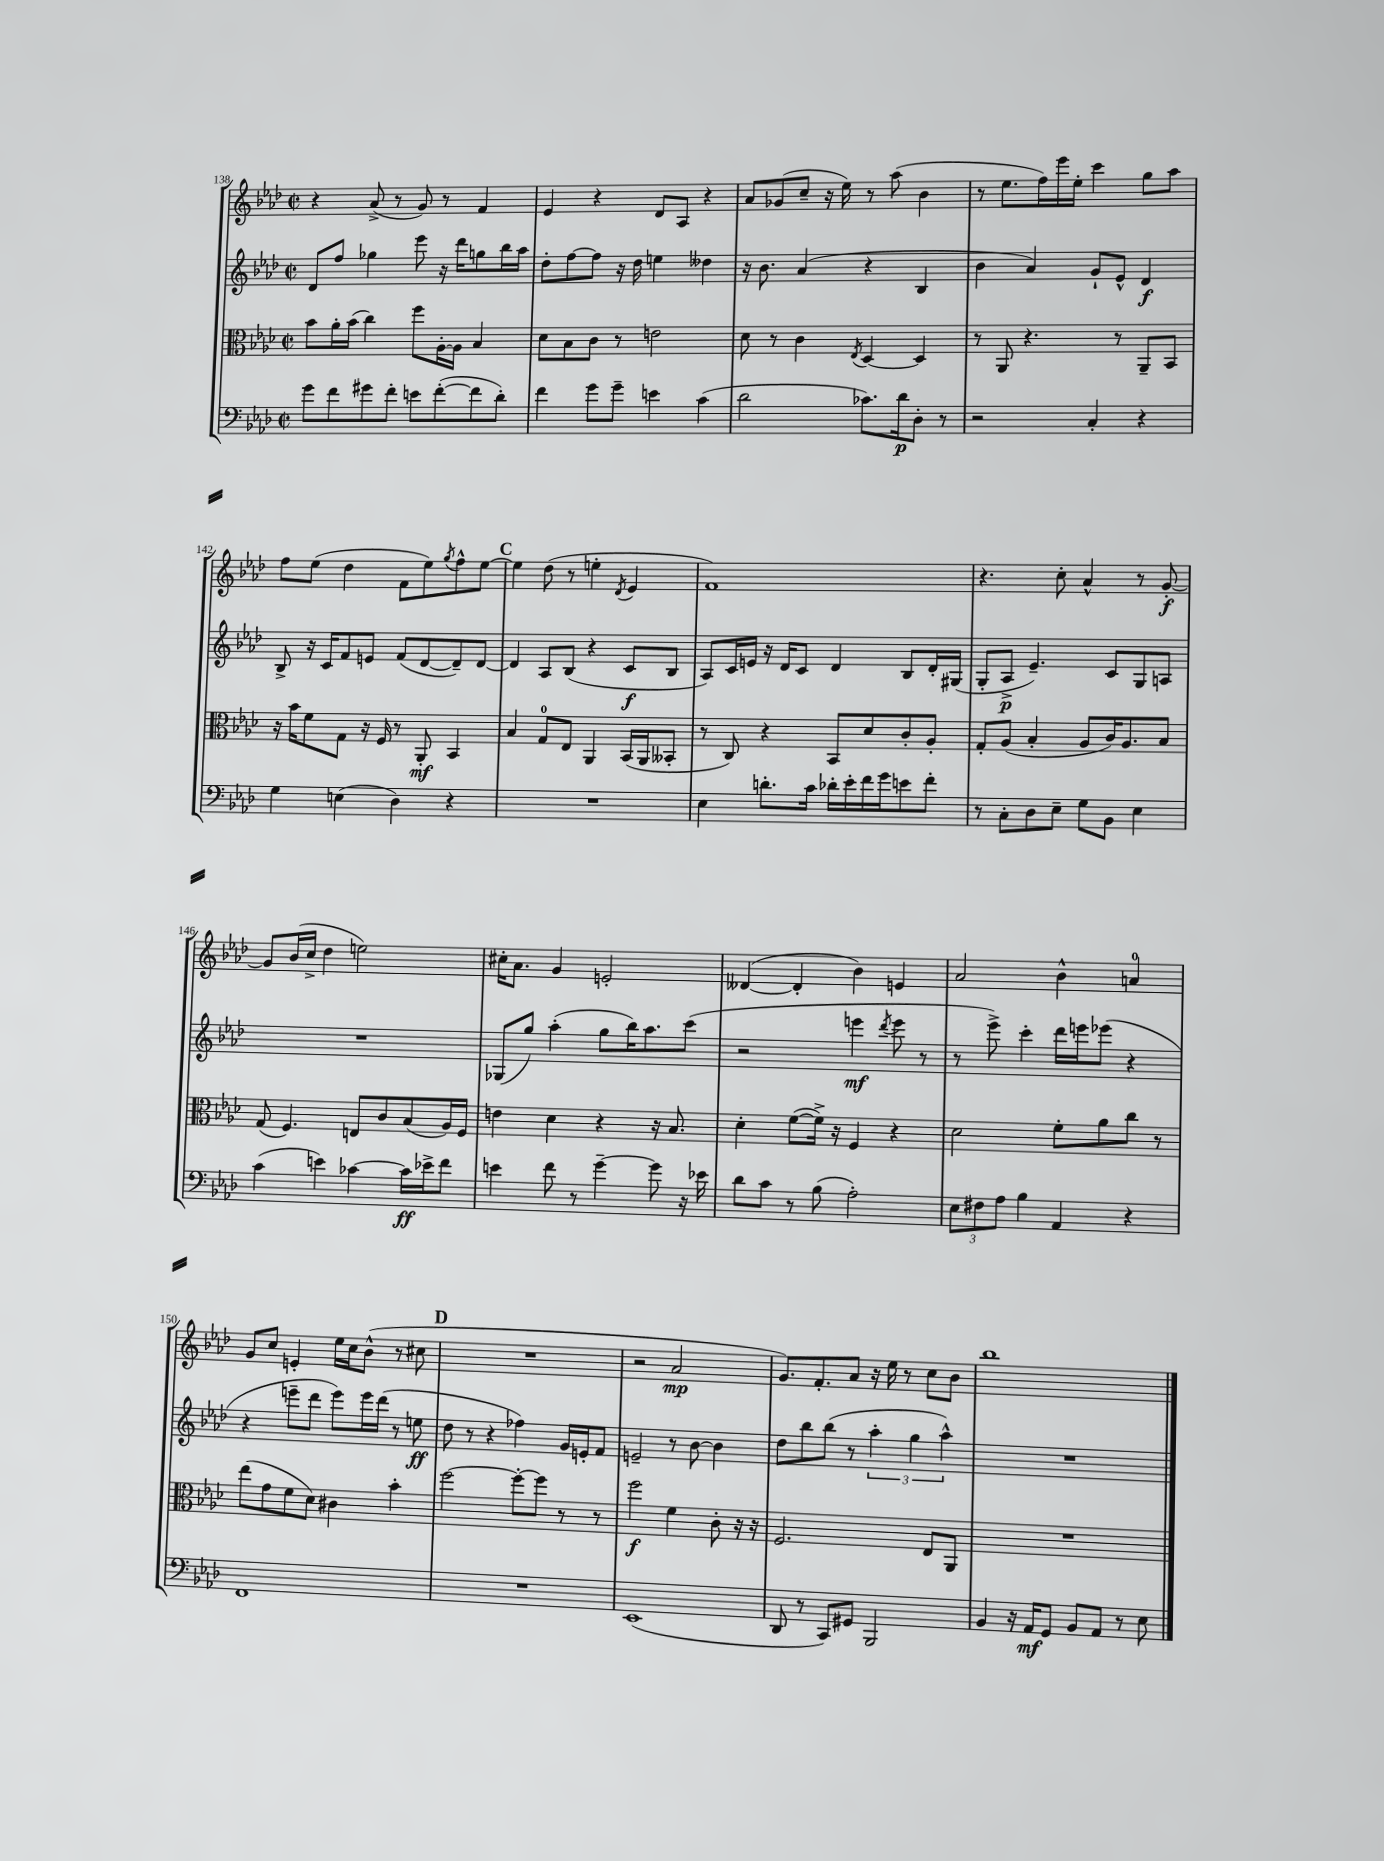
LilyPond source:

<<
\new StaffGroup <<
\new Staff = "s0" {
    \clef treble \key aes \major \defaultTimeSignature \time 2/2
    r4 aes'8->( r8 g'8) r8 f'4 |
    ees'4 r4 des'8 aes8 r4 |
    aes'8 ges'8( c''8-- r16 ees''16) r8 aes''8( bes'4 |
    r8 ees''8. f''16) ees'''16 ees''16-. c'''4 g''8 aes''8 |
    f''8 ees''8( des''4 f'8 ees''8) \acciaccatura { g''8 } f''8-^ ees''8~ |
    \mark \markup { \bold "C" } ees''4 des''8( r8 e''4-. \acciaccatura { des'8 } ees'4 |
    f'1) |
    r4. c''8-. aes'4-^ r8 g'8~-.\f |
    g'8 bes'16( c''16-> des''4 e''2) |
    cis''16-. aes'8. g'4 e'2-. |
    deses'4~( deses'4-. bes'4) e'4 |
    aes'2 bes'4-^ a'4-0 |
    g'8 c''8 e'4-. ees''16 c''16 bes'8-^( r8 cis''8 |
    \mark \markup { \bold "D" } R1 |
    r2 aes'2\mp |
    g'8.) f'8.-. aes'8 r16 ees''16 r8 c''8 bes'8 |
    bes''1 \bar "|." |
}
\new Staff = "s1" {
    \clef treble \key aes \major \defaultTimeSignature \time 2/2
    des'8 f''8 ges''4 ees'''8 r16 des'''16 g''8 bes''16 aes''16 |
    des''8-. f''8~ f''8 r16 des''16 e''4 deses''4 |
    r16 bes'8. aes'4( r4 bes4 |
    bes'4 aes'4) g'8-! ees'8-^ des'4\f |
    bes8-> r16 c'16 f'8 e'8 f'8( des'8~ des'8--) des'8~ |
    \mark \markup { \bold "C" } des'4 aes8 bes8( r4 c'8\f bes8 |
    aes8) c'16 e'16 r16 des'16 c'8 des'4 bes8 des'16-. gis16( |
    g8-. aes8->\p ees'4.--) c'8 g8 a8 |
    R1 |
    ges8( g''8) aes''4-.( g''8 bes''16) aes''8. c'''8( |
    r2 e'''4\mf \acciaccatura { des'''8 } e'''8 r8 |
    r8 ees'''8->) c'''4-. des'''16 e'''16 ees'''8( r4 |
    r4 e'''8-- des'''8 e'''8) e'''16 des'''16( r8 e''8\ff |
    \mark \markup { \bold "D" } des''8 r8 r4 fes''4) g'16 e'16-. f'8 |
    e'2-- r8 bes'8~ bes'4 |
    des''8 bes''8 bes''8( r8 \tuplet 3/2 { aes''4-. g''4 aes''4-^) } |
    R1 \bar "|." |
}
\new Staff = "s2" {
    \clef alto \key aes \major \defaultTimeSignature \time 2/2
    bes'8 aes'16-. bes'16( c''4) f''8 aes16~-. aes16 bes4 |
    des'8 bes8 c'8 r8 e'2 |
    des'8 r8 c'4 \acciaccatura { ees8 } des4~ des4 |
    r8 aes,8 r4. r8 aes,8-- bes,8 |
    r16 bes'16 f'8 g8 r16 f16 r8 aes,8-.\mf bes,4 |
    \mark \markup { \bold "C" } bes4 g8-0 ees8 aes,4 bes,16( aes,16 beses,8-. |
    r8 c8) r4 bes,8 des'8 c'8-. aes8-. |
    g8-. aes8( bes4-. aes8 c'16) aes8. bes8 |
    g8( f4.) e8 c'8 bes8( aes16) f16 |
    e'4 des'4 r4 r16 bes8. |
    des'4-. f'8~( f'16->) r16 f4 r4 |
    des'2 f'8-. aes'8 c''8 r8 |
    ees''8( g'8 f'8 des'8) cis'4 bes'4-. |
    \mark \markup { \bold "D" } f''2~ f''8~-. f''8 r8 r8 |
    f''2\f f'4 c'8-. r16 r16 |
    f2. ees8 aes,8 |
    R1 \bar "|." |
}
\new Staff = "s3" {
    \clef bass \key aes \major \defaultTimeSignature \time 2/2
    g'8 f'8 gis'8 f'8-. e'8 f'8~-.( f'8 des'8-.) |
    f'4 g'8 g'8-- e'4 c'4( |
    des'2 ces'8.) des'16\p des8-. r8 |
    r2 c4-. r4 |
    g4 e4( des4) r4 |
    \mark \markup { \bold "C" } R1 |
    ees4 d'8.-. c'16 des'16-. ees'16-. f'16 g'16 e'8 f'8-. |
    r8 c8-. des8 ees8-- g8 bes,8 ees4 |
    c'4( e'4) ces'4~ ces'16\ff ees'16-> f'8 |
    e'4 f'8 r8 g'4~-- g'8 r16 ees'16 |
    des'8 c'8 r8 bes8( aes2-.) |
    \tuplet 3/2 { ees8 fis8 aes8 } bes4 aes,4 r4 |
    f,1 |
    \mark \markup { \bold "D" } R1 |
    ees,1( |
    des,8 r8 c,8) gis,8 bes,,2 |
    bes,4 r16 aes,16\mf g,8 bes,8 aes,8 r8 ees8 \bar "|." |
}
>>
>>
\layout { \context { \Score currentBarNumber = #138 } }
